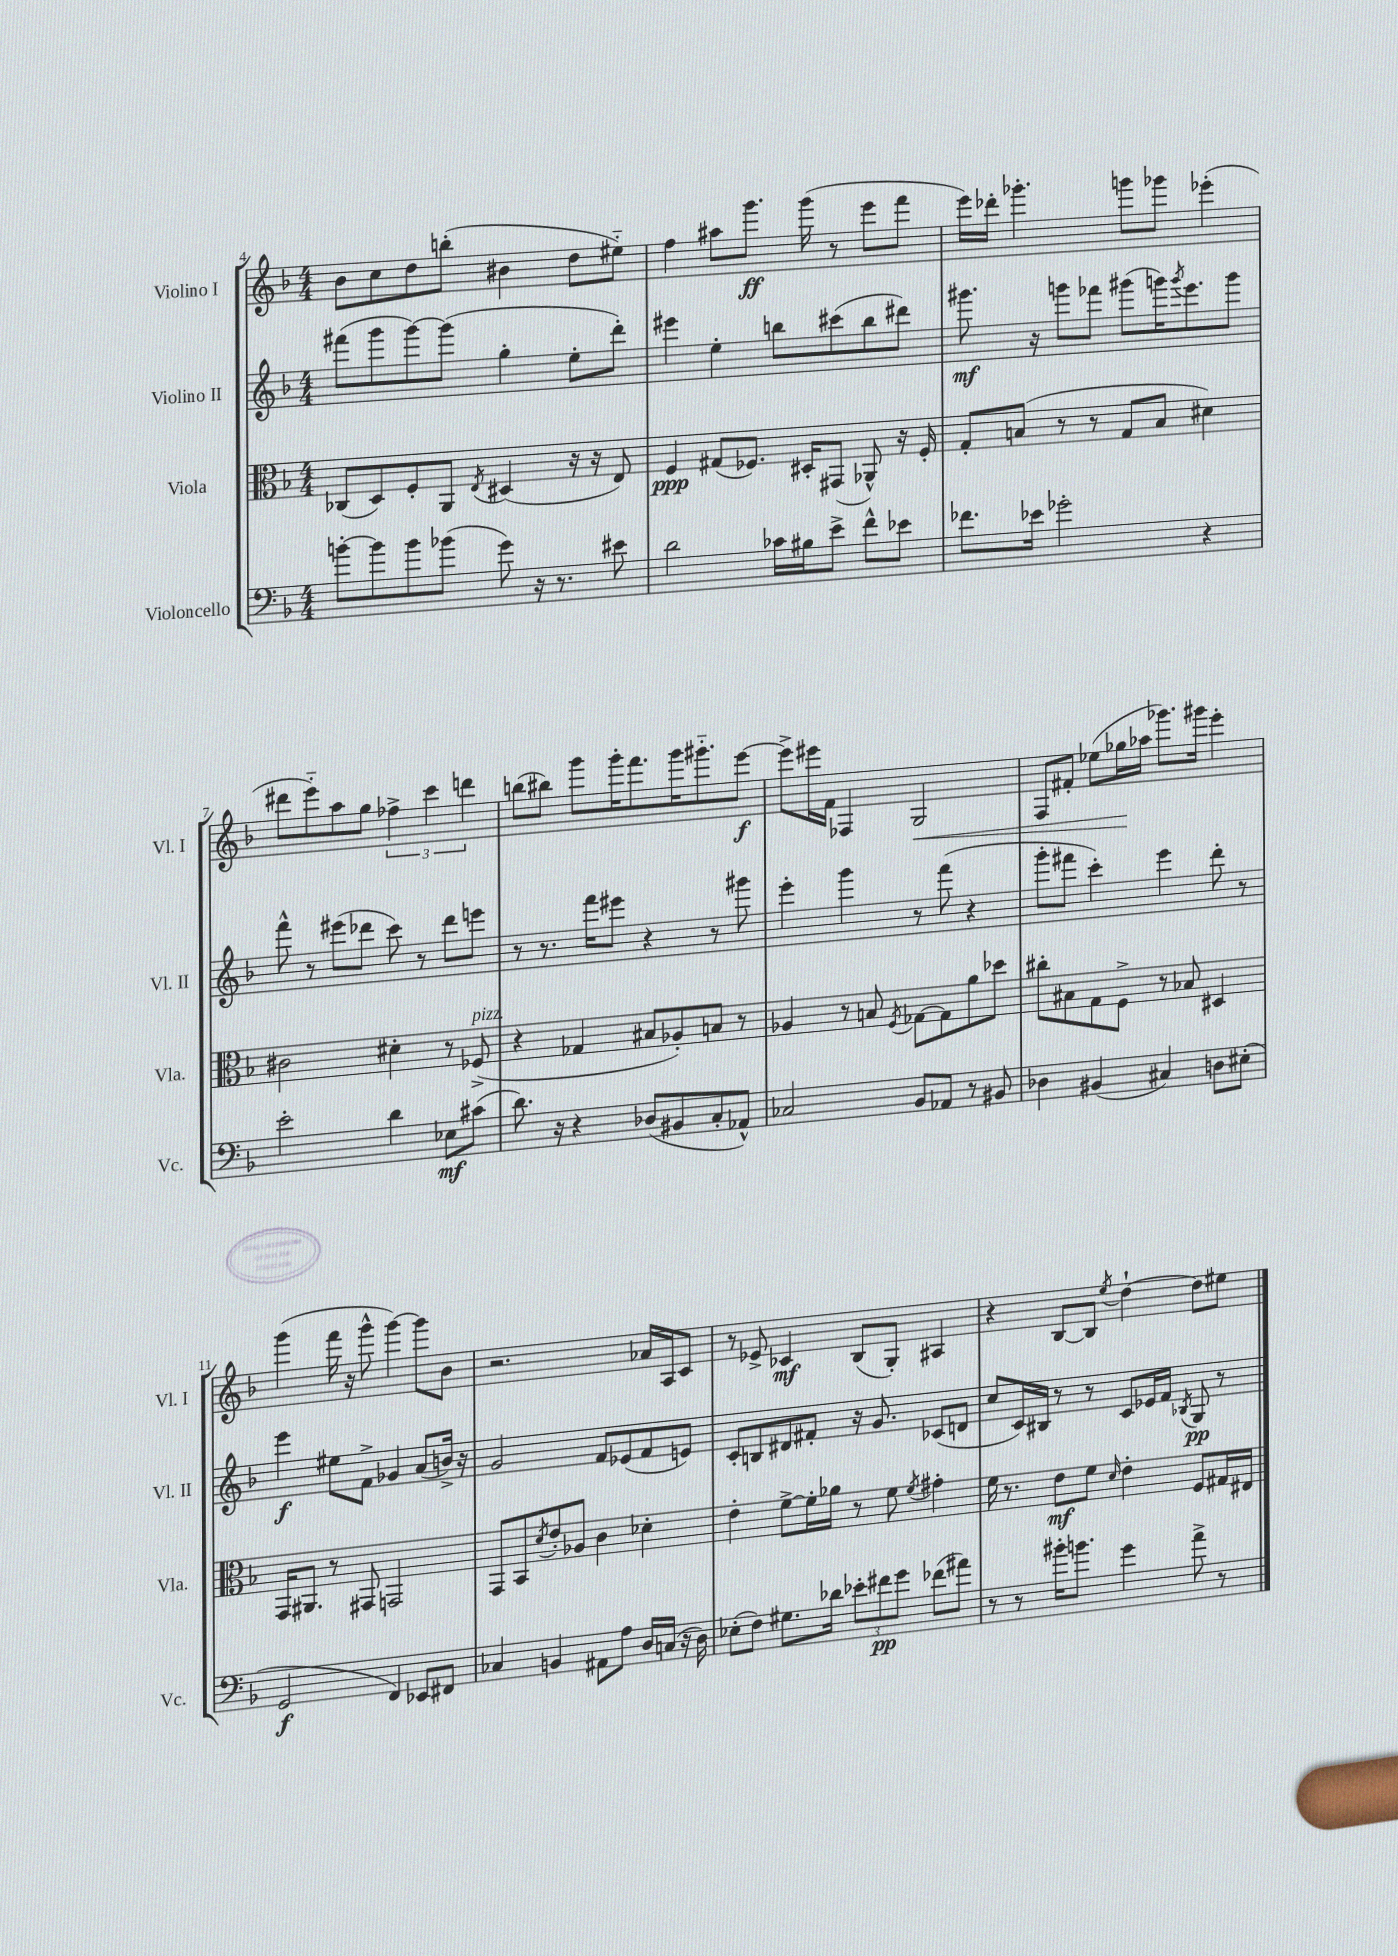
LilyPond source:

<<
\new StaffGroup <<
\new Staff = "s0" \with { instrumentName = "Violino I" shortInstrumentName = "Vl. I" } {
    \clef treble \key f \major \numericTimeSignature \time 4/4
    bes'8 c''8 d''8 b''8-.( bis'4 d''8 eis''8-_) |
    f''4 ais''8 g'''8.\ff g'''16( r8 e'''8 f'''8 |
    e'''16) des'''16-. ges'''4.-. g'''8 ges'''8 ees'''4-.( |
    dis'''8 e'''8-_) a''8 g''8 \tuplet 3/2 { fes''4-> c'''4 d'''4 } |
    b''8( bis''8) g'''8 g'''16-. f'''8. g'''16 gis'''8.-_ e'''8~\f |
    e'''8-> eis'''16 f'16 fes4 g2\< |
    f8 fis'8-. ees''8( ges''16\! aes''16 ges'''8.) gis'''16 e'''4-. |
    g'''4( f'''16 r16 g'''8-^ g'''4~) g'''8 bes'8 |
    r2. aes'16 a16 c'8 |
    r8 ees'8-> ces'4\mf bes8( g8-.) ais4 |
    r4 bes8~ bes8 \acciaccatura { e''8 } d''4~-! d''8 eis''8 \bar "|." |
}
\new Staff = "s1" \with { instrumentName = "Violino II" shortInstrumentName = "Vl. II" } {
    \clef treble \key f \major \numericTimeSignature \time 4/4
    fis'''8( g'''8 g'''8~) g'''8( g''4-. e''8-. d'''8-.) |
    eis'''4 e''4-. b''8 cis'''8( b''8 dis'''8) |
    gis'''8.\mf r16 g'''8 fes'''8 gis'''8( g'''16) \acciaccatura { g'''8 } e'''8. g'''8 |
    f'''8-^ r8 eis'''8( des'''8 c'''8) r8 des'''8 e'''8 |
    r8 r8. f'''16 eis'''8 r4 r8 gis'''8 |
    e'''4-. g'''4 r8 f'''8( r4 |
    g'''8-. fis'''8 c'''4-.) e'''4 d'''8-. r8 |
    e'''4\f eis''8 f'8-> ges'4 a'8( b'16->) r16 |
    g'2 f'8 ees'8( f'8 e'8) |
    c'8-. b8 dis'8 fis'8-. r16 g'8. ces'8( d'8 |
    c''8 c'16) bis16 r8 r8 c'8 ees'16 f'16 \acciaccatura { bes8 } g8\pp r8 \bar "|." |
}
\new Staff = "s2" \with { instrumentName = "Viola" shortInstrumentName = "Vla." } {
    \clef alto \key f \major \numericTimeSignature \time 4/4
    ces8( d8) f8-. a,8 \acciaccatura { e8 } dis4( r16 r16 e8) |
    f4\ppp gis8( fes8.) dis16-. gis,8( aes,8-^) r16 fes16-. |
    g8-. b8( r8 r8 g8 b8 dis'4) |
    cis'2 dis'4-. r8 fes8->^\markup { \italic "pizz." }( |
    r4 ges4 bis8 aes8-.) b8 r8 |
    aes4 r8 b8 \acciaccatura { f8 } ges8~ ges8 a'8 des''8 |
    cis''8-. bis8 g8 f8-> r8 bes8 dis4 |
    g,16 ais,8. r8 gis,8 g,2 |
    g,8 bes,8 \acciaccatura { d'8 } e'8-. aes8 c'4 des'4-. |
    e'4-. f'8~-> f'16-. aes'16 r8 f'8 \acciaccatura { f'8 } gis'4-. |
    f'16 r8. e'8\mf f'8 \grace { d'16 } e'4-. f8 gis16 eis16 \bar "|." |
}
\new Staff = "s3" \with { instrumentName = "Violoncello" shortInstrumentName = "Vc." } {
    \clef bass \key f \major \numericTimeSignature \time 4/4
    b'8~-. b'8 b'8 bes'8( g'8) r16 r8. eis'8 |
    d'2 ces'16 bis16 e'8-> f'8-^ ees'8 |
    fes'8. ees'16 ges'2-. r4 |
    e'2-. d'4 ees8\mf cis'8( |
    d'8.) r16 r4 des8( bis,8 c8-. aes,8-^) |
    ces2 bes,8 aes,8 r8 bis,8 |
    des4 bis,4( cis4) d8 eis8-.( |
    g,2\f f,4) ees,8 fis,8 |
    ces4 b,4 ais,8 a8 d16 c16( r16 d16) |
    ees8-.( f8) gis8. des'16 \tuplet 3/2 { ees'8-. fis'8\pp g'8 } fes'8( ais'8) |
    r8 r8 bis'16-. b'8. g'4 a'8-> r8 \bar "|." |
}
>>
>>
\layout { \context { \Score currentBarNumber = #4 } }
